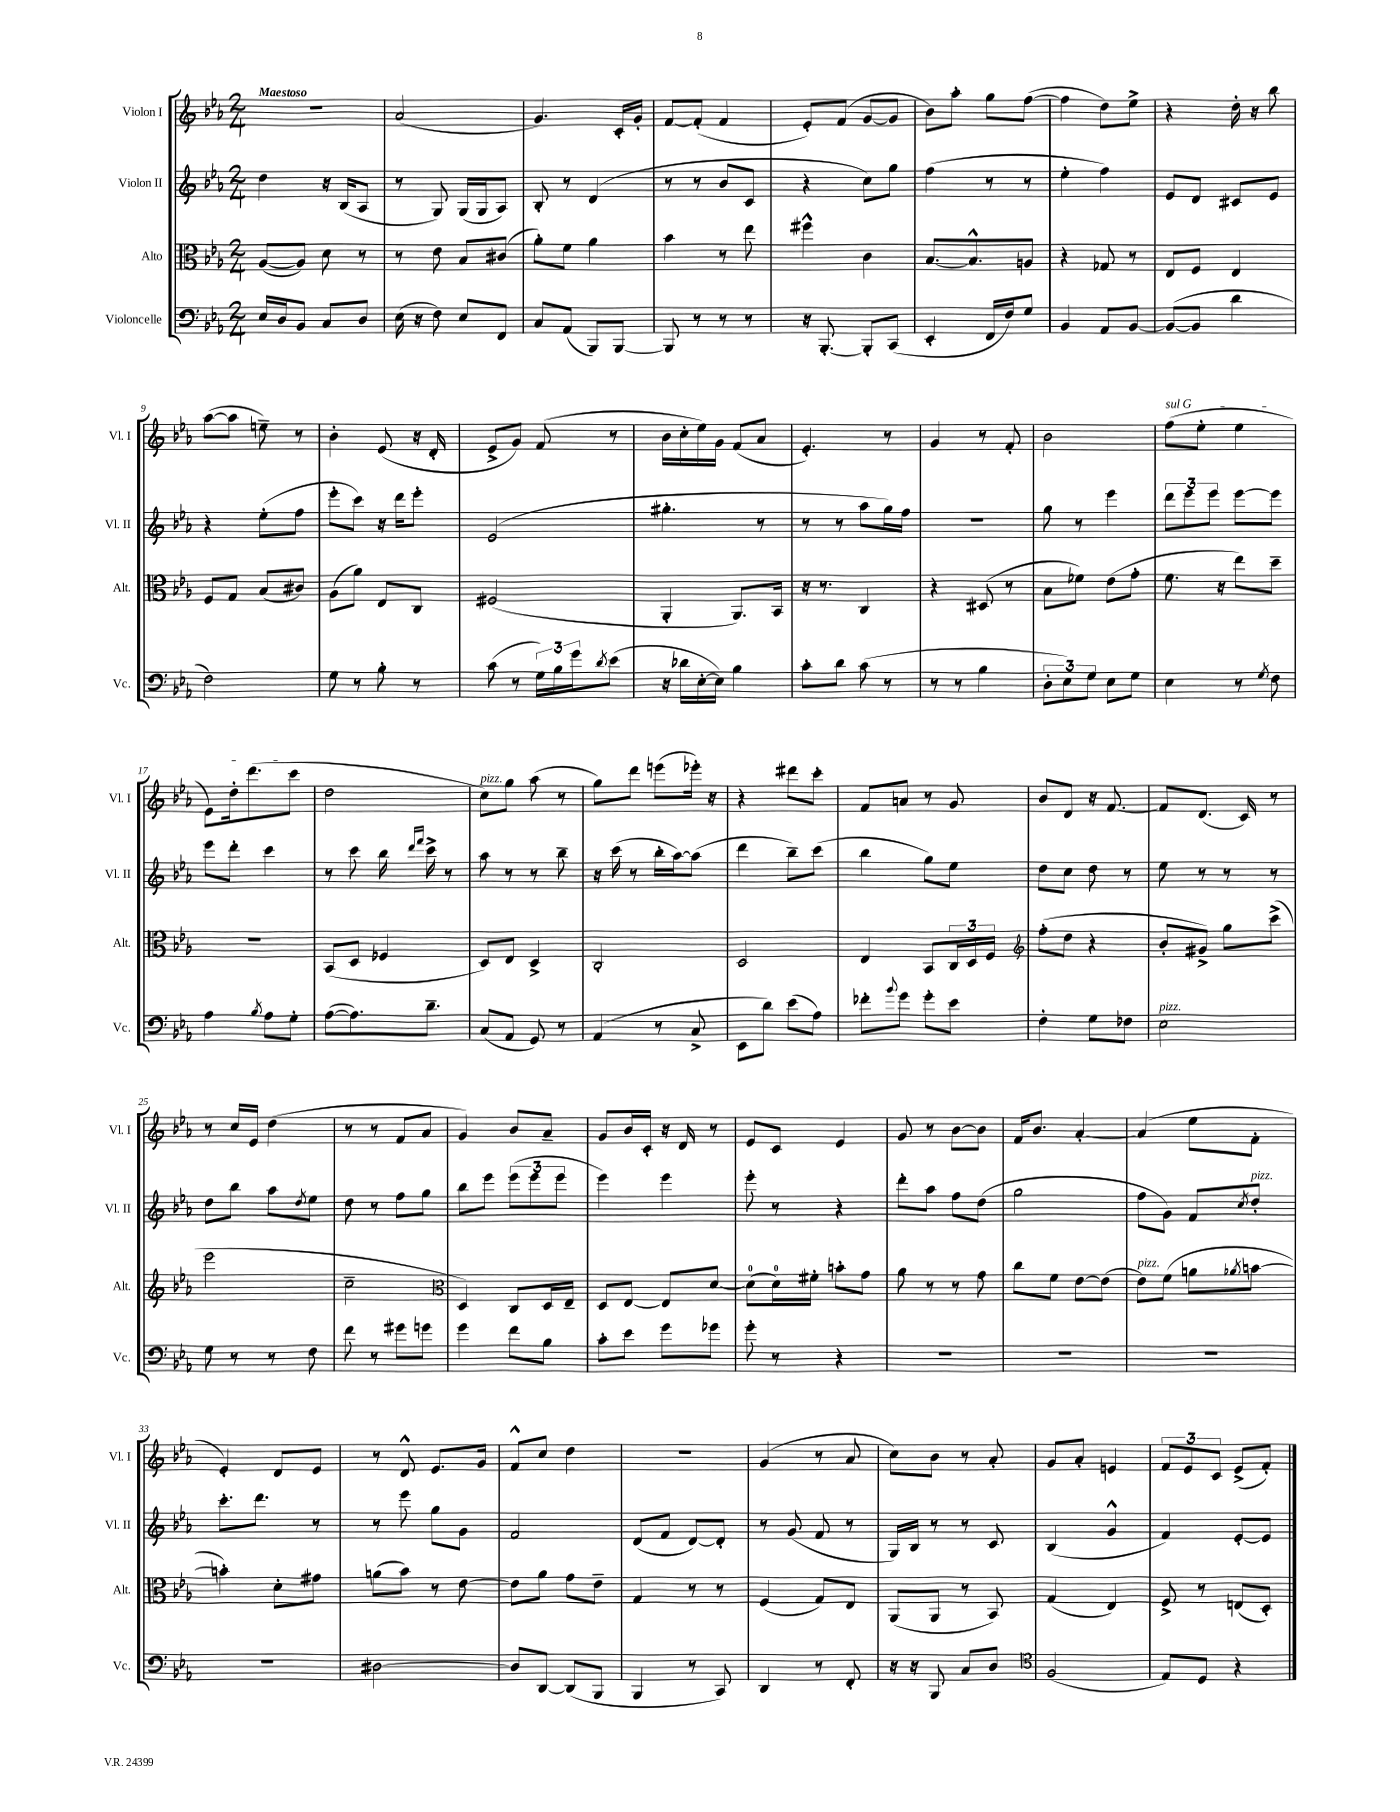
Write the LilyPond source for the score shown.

<<
\new StaffGroup <<
\new Staff = "s0" \with { instrumentName = "Violon I" shortInstrumentName = "Vl. I" } {
    \clef treble \key ees \major \numericTimeSignature \time 2/4 \tempo "Maestoso"
    R2 |
    aes'2( |
    g'4.) c'16-. g'16-. |
    f'8~ f'8-.( f'4 |
    ees'8-.) f'8( g'8~ g'8 |
    bes'8) aes''8-. g''8 f''8~( |
    f''4 d''8) ees''8-> |
    r4 d''16-. r16 bes''8 |
    aes''8~( aes''8 e''8--) r8 |
    bes'4-. ees'8( r16 d'16-. |
    ees'8-> g'8) f'8( r8 |
    bes'16 c''16-. ees''16) g'16 f'8( aes'8 |
    ees'4.-.) r8 |
    g'4 r8 f'8-. |
    bes'2 |
    \once \override TextSpanner.bound-details.left.text = \markup { \italic "sul G" } f''8\startTextSpan( ees''8-. ees''4 |
    ees'8) d''16-. d'''8.( c'''8\stopTextSpan |
    d''2 |
    c''8^\markup { \italic "pizz." }) g''8 aes''8( r8 |
    g''8) d'''8 e'''8( ees'''16-.) r16 |
    r4 dis'''8 c'''8-. |
    f'8 a'8 r8 g'8 |
    bes'8 d'8 r16 f'8.~ |
    f'8 d'8.( c'16) r8 |
    r8 c''16 ees'16 d''4( |
    r8 r8 f'8 aes'8 |
    g'4) bes'8 aes'8-- |
    g'8 bes'16 c'16-. r16 d'16 r8 |
    ees'8 c'8 ees'4 |
    g'8 r8 bes'8~ bes'8 |
    f'16 bes'8. aes'4~-. |
    aes'4( ees''8 f'8-. |
    ees'4-.) d'8 ees'8 |
    r8 d'8-^ ees'8. g'16 |
    f'8-^ c''8 d''4 |
    r2 |
    g'4( r8 aes'8 |
    c''8) bes'8 r8 aes'8-. |
    g'8 aes'8-. e'4 |
    \tuplet 3/2 { f'8 ees'8 c'8 } ees'8->( f'8-.) \bar "|." |
}
\new Staff = "s1" \with { instrumentName = "Violon II" shortInstrumentName = "Vl. II" } {
    \clef treble \key ees \major \numericTimeSignature \time 2/4
    d''4 r16 bes16( aes8 |
    r8 g8) g16( g16 aes8) |
    bes8-. r8 d'4( |
    r8 r8 bes'8 c'8 |
    r4 c''8) g''8 |
    f''4( r8 r8 |
    ees''4-. f''4) |
    ees'8 d'8 cis'8 ees'8 |
    r4 ees''8-.( f''8 |
    ees'''8-. c'''8) r16 d'''16 ees'''8-. |
    ees'2( |
    gis''4.-. r8 |
    r8 r8 aes''8 g''16) f''16 |
    r2 |
    g''8 r8 ees'''4 |
    \tuplet 3/2 { d'''8 ees'''8 ees'''8 } ees'''8~ ees'''8 |
    ees'''8 d'''8-. c'''4 |
    r8 c'''8 bes''16 \grace { d'''16 f'''16 } c'''16-> r8 |
    aes''8 r8 r8 bes''8-- |
    r16 c'''16( r8 bes''16-. aes''16~) aes''8( |
    d'''4 bes''8--) c'''8( |
    bes''4 g''8) ees''8 |
    d''8 c''8 d''8 r8 |
    ees''8 r8 r8 r8 |
    d''8 bes''8 aes''8 \acciaccatura { d''8 } ees''8 |
    d''8 r8 f''8 g''8 |
    bes''8 ees'''8 \tuplet 3/2 { ees'''8( ees'''8 ees'''8 } |
    ees'''4) ees'''4 |
    ees'''8-. r8 r4 |
    d'''8-. aes''8 f''8 d''8( |
    g''2 |
    f''8 g'8) f'8 \acciaccatura { c''8 } d''8-.^\markup { \italic "pizz." } |
    c'''8.-. d'''8. r8 |
    r8 ees'''8 g''8 g'8 |
    f'2 |
    d'8( f'8 d'8~) d'8-. |
    r8 g'8( f'8 r8 |
    g16) bes16 r8 r8 c'8 |
    bes4( g'4-^ |
    f'4) ees'8~-. ees'8 \bar "|." |
}
\new Staff = "s2" \with { instrumentName = "Alto" shortInstrumentName = "Alt." } {
    \clef alto \key ees \major \numericTimeSignature \time 2/4
    aes8~( aes8) d'8 r8 |
    r8 ees'8 bes8 cis'8( |
    aes'8-.) f'8 aes'4 |
    bes'4 r8 ees''8 |
    fis''4-^ c'4 |
    bes8.~ bes8.-^ a8 |
    r4 ges8 r8 |
    ees8 f8 ees4 |
    f8 g8 bes8( cis'8) |
    aes8( aes'8) ees8 c8 |
    fis2( |
    aes,4-. aes,8.) bes,16 |
    r16 r8. c4 |
    r4 dis8( r8 |
    bes8 fes'8) ees'8( g'8-. |
    f'8. r16 ees''8) d''8-- |
    R2 |
    bes,8( d8 fes4 |
    d8) ees8 d4-> |
    c2-. |
    d2 |
    ees4 bes,8 \tuplet 3/2 { c16 d16 f16 } |
    \clef treble f''8-.( d''8 r4 |
    bes'8-. gis'8->) g''8 c'''8->( |
    ees'''2 |
    c''2-- |
    \clef alto d4) c8 d16 ees16-- |
    d8 ees8~ ees8 d'8~ |
    d'8-0( d'16-0) fis'16-. b'8-. g'8 |
    aes'8 r8 r8 g'8 |
    c''8 f'8 ees'8~ ees'8( |
    ees'8^\markup { \italic "pizz." }) f'8( a'8 \acciaccatura { aes'8 } b'8~ |
    b'4-.) d'8-. gis'8 |
    a'8( bes'8) r8 ees'8~ |
    ees'8 aes'8 g'8 ees'8-- |
    g4 r8 r8 |
    f4( g8) ees8 |
    aes,8( aes,8 r8 bes,8) |
    g4( ees4) |
    f8-> r8 e8( d8-.) \bar "|." |
}
\new Staff = "s3" \with { instrumentName = "Violoncelle" shortInstrumentName = "Vc." } {
    \clef bass \key ees \major \numericTimeSignature \time 2/4
    ees16 d16 bes,8 c8 d8 |
    ees16( r16 f8) ees8 f,8 |
    c8 aes,8( bes,,8) bes,,8~ |
    bes,,8 r8 r8 r8 |
    r16 bes,,8.~-. bes,,8-. c,8( |
    ees,4-. f,16 f16) g8 |
    bes,4 aes,8 bes,8~ |
    bes,8~( bes,8 d'4 |
    f2) |
    g8 r8 bes8-. r8 |
    c'8( r8 \tuplet 3/2 { g16) bes16 g'16 } \acciaccatura { d'8 } ees'8( |
    r16 des'16 ees16~-. ees16) bes4 |
    c'8-. d'8 c'8( r8 |
    r8 r8 bes4 |
    \tuplet 3/2 { d8-. ees8) g8 } ees8 g8 |
    ees4 r8 \acciaccatura { g8 } f8 |
    aes4 \acciaccatura { bes8 } aes8 g8-. |
    aes8~( aes8.) d'8.-- |
    c8( aes,8 g,8) r8 |
    aes,4( r8 c8-> |
    ees,8 d'8) ees'8( aes8) |
    fes'8-. \appoggiatura { bes'8 } g'8 g'8-. ees'8 |
    f4-. g8 fes8 |
    ees2^\markup { \italic "pizz." } |
    g8 r8 r8 f8 |
    f'8 r8 gis'8 g'8 |
    g'4 f'8 bes8 |
    c'8-. ees'8 g'8 ges'8 |
    g'8-. r8 r4 |
    R2 |
    R2 |
    R2 |
    R2 |
    dis2~ |
    dis8 d,8~ d,8( bes,,8 |
    bes,,4 r8 c,8) |
    d,4 r8 f,8-. |
    r16 r16 bes,,8 c8 d8 |
    \clef tenor f2( |
    ees8) d8 r4 \bar "|." |
}
>>
>>
